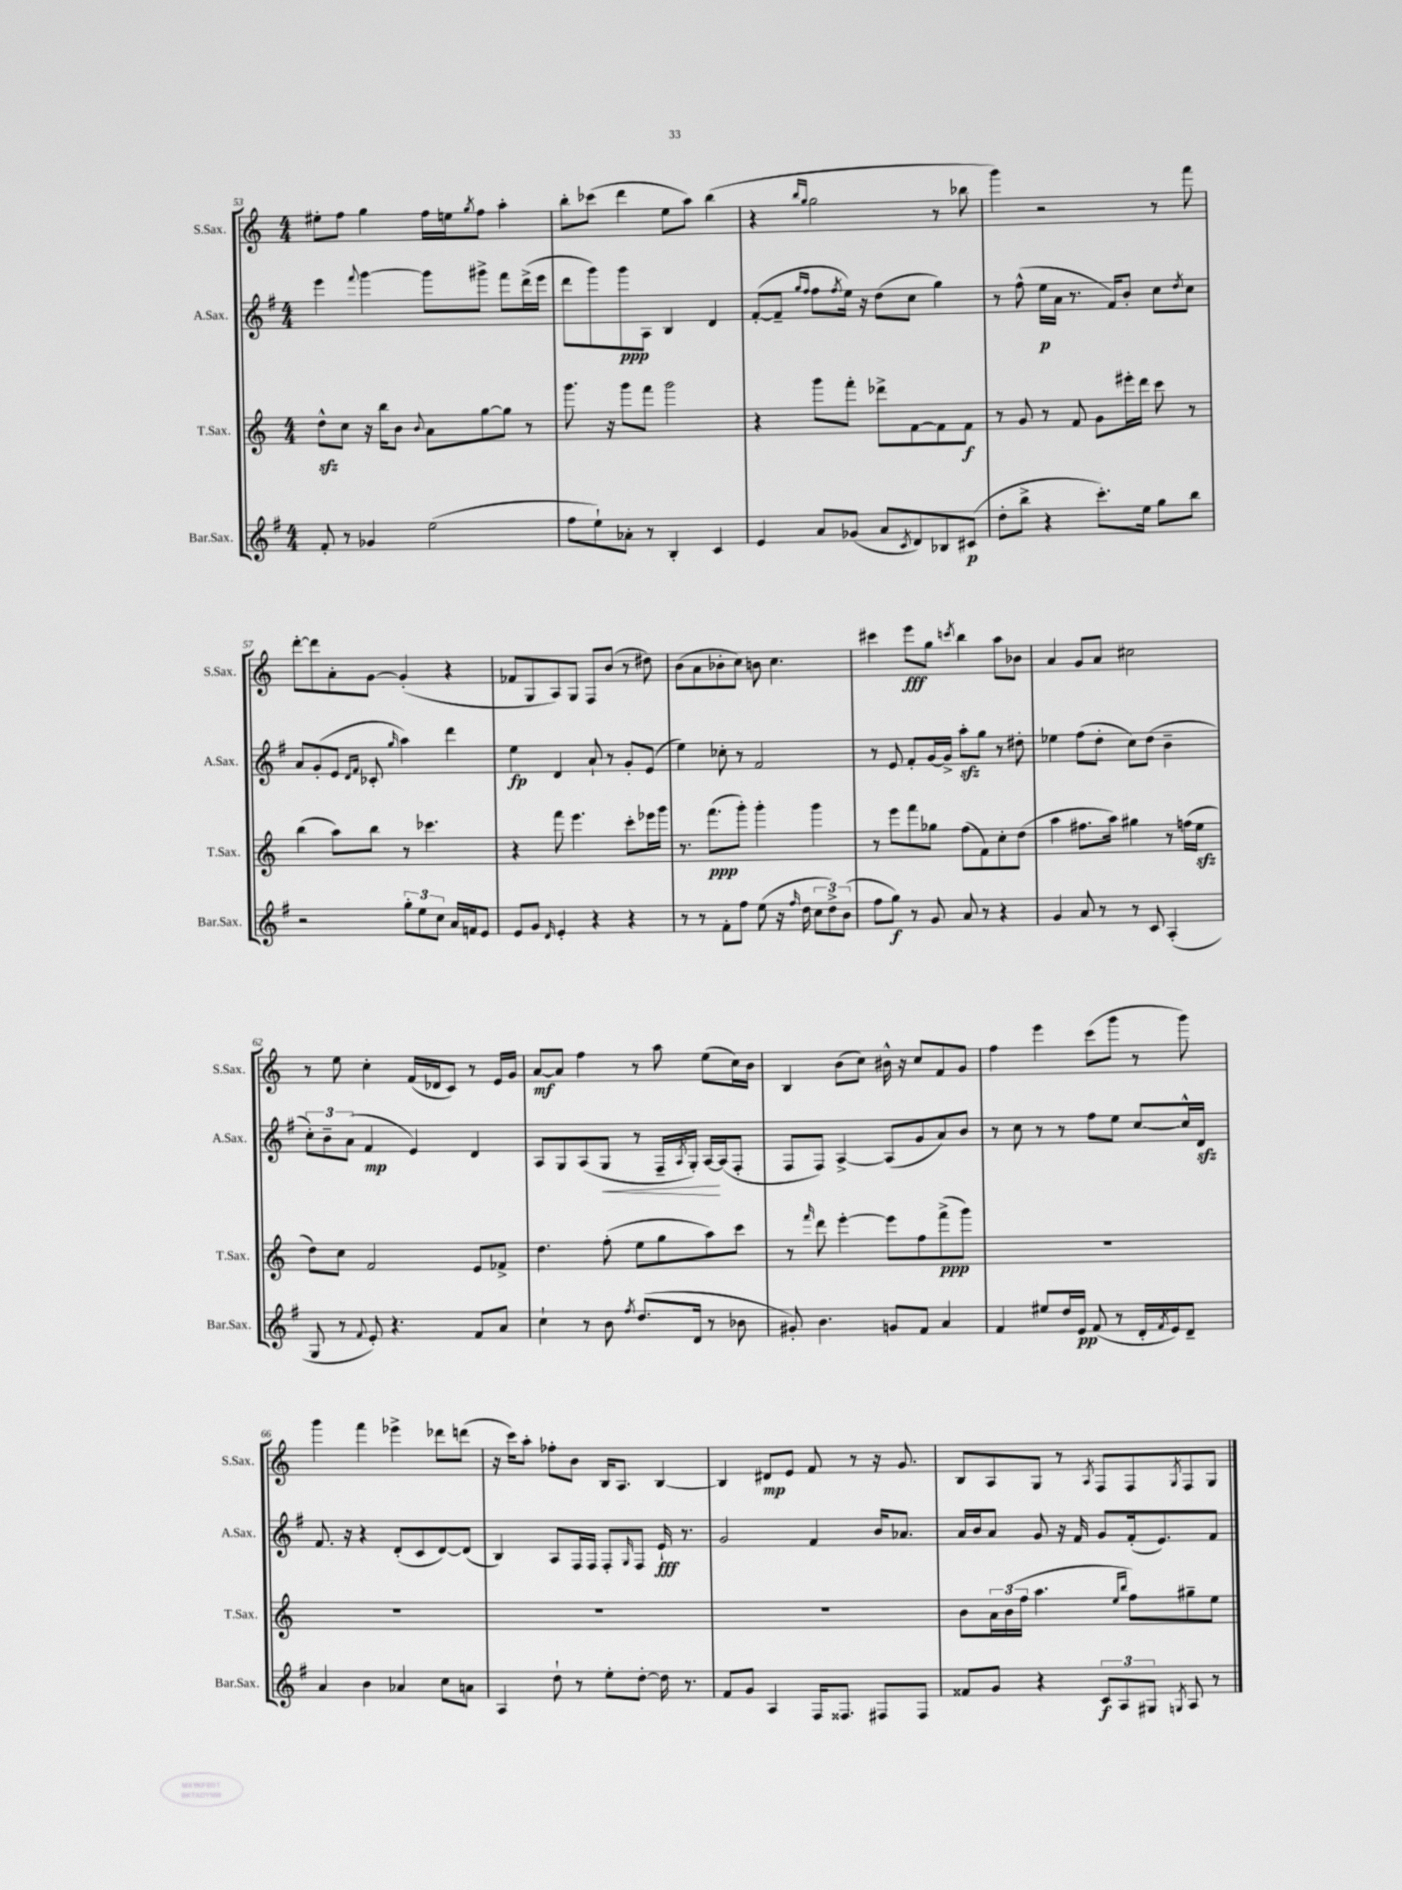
<<
\new StaffGroup <<
\new Staff = "s0" \with { instrumentName = "S.Sax." shortInstrumentName = "S.Sax." } {
    \clef treble \key c \major \numericTimeSignature \time 4/4
    eis''8-. f''8 g''4 f''16 e''16 \acciaccatura { g''8 } f''8 a''4-. |
    b''8-. ces'''8( d'''4 e''8 a''8) b''4( |
    r4 \grace { b''16 g''16 } g''2 r8 bes''8 |
    g'''4) r2 r8 f'''8 |
    d'''8~-. d'''8 a'8-. g'8~ g'4-.( r4 |
    fes'8 g8 a8) g8 f8 b'8( r8 dis''8) |
    b'8( a'8 bes'8-. c''8) b'8 c''4. |
    cis'''4 e'''8\fff g''8 \acciaccatura { c'''8 } b''4 a''8 bes'8 |
    a'4 g'8 a'8 cis''2 |
    r8 e''8 c''4-. f'16( des'16 c'8) r8 e'16 g'16 |
    a'8~\mf a'8 f''4 r8 a''8 e''8( c''16) b'16 |
    b4 b'8( c''8) bis'16-^ r16 c''8 f'8 g'8 |
    f''4 e'''4 c'''8( g'''8 r8 g'''8) |
    g'''4 f'''4 ees'''4-> des'''8 d'''8( |
    r16 c'''16) a''8-. fes''8-. b'8 b16 a8. b4~ |
    b4 dis'8\mp e'8 f'8 r8 r16 g'8. |
    b8 a8 g8 r8 \acciaccatura { a8 } f8 f8 \acciaccatura { g8 } f8 g8 \bar "|." |
}
\new Staff = "s1" \with { instrumentName = "A.Sax." shortInstrumentName = "A.Sax." } {
    \clef treble \key g \major \numericTimeSignature \time 4/4
    e'''4 \appoggiatura { fis'''8 } g'''4~ g'''8 gis'''8-> fis'''8 d'''16->( e'''16 |
    d'''8 g'''8) g'''8\ppp a8 b4 d'4 |
    fis'8~-.( fis'8-- \grace { g''16 fis''16 } fis''8 \acciaccatura { fis''8 } e''16) r16 d''8( c''8 g''4) |
    r8 fis''8-^( e''16\p a'16 r8. fis'16) b'8-. c''8 \acciaccatura { d''8 } c''8 |
    a'8 g'8-.( e'8 \grace { d'16 fis'16 } ces'8-. \grace { g''16 } a''4) d'''4 |
    e''4\fp d'4 a'8-! r8 g'8-. e'8( |
    e''4) ces''8-. r8 fis'2 |
    r8 e'8 fis'8-. g'16~ g'16-> a''8-.\sfz g''8 r8 dis''8-. |
    ees''4 fis''8( d''8-. c''8) d''8( b'4-- |
    \tuplet 3/2 { c''8-.) b'8-- a'8( } fis'4\mp e'4) d'4 |
    a8 g8 a8( g8\< r8 fis16-- \acciaccatura { a8 } g16-.) a16~\! a16( fis8-. |
    fis8 fis8) a4~-> a8( g'8 a'8) b'8 |
    r8 c''8 r8 r8 fis''8 e''8 c''8~ c''16-^ d'16\sfz |
    fis'8. r16 r4 d'8-.( c'8 d'8~) d'8( |
    b4) a8 fis16 fis16 fis8-. \grace { g16 } fis8 e'16-!\fff r8. |
    g'2 fis'4 b'16 aes'8. |
    a'16 b'16 a'8 g'8 r16 fis'16 g'8 fis'16-.( e'8.) fis'8 \bar "|." |
}
\new Staff = "s2" \with { instrumentName = "T.Sax." shortInstrumentName = "T.Sax." } {
    \clef treble \key c \major \numericTimeSignature \time 4/4
    d''8-^\sfz c''8 r16 b''16 b'8 \appoggiatura { b'8 } a'8 g''8~ g''8 r8 |
    g'''8. r16 g'''8 f'''8 g'''2 |
    r4 g'''8 f'''8-. des'''8-> f'8~ f'8 f'8\f |
    r8 g'8 r8 f'8 g'8 eis'''16-. d'''16 c'''8 r8 |
    b''4( a''8) b''8 r8 ces'''4. |
    r4 f'''8 e'''4. c'''8-. ees'''16 g'''16 |
    r8. f'''8.\ppp( g'''8-.) g'''4-. g'''4 |
    r8 e'''8 f'''8 ges''8 f''8( f'8) c''8-. d''8( |
    a''4 fis''8. a''16) gis''4 r8 f''16( e''16\sfz |
    d''8) c''8 f'2 e'8 fes'8-> |
    d''4. f''8-.( e''8 g''8 a''8) c'''8 |
    r8 \grace { f'''16 } d'''8 e'''4~-. e'''8 f''8 f'''8->\ppp( g'''8) |
    R1 |
    R1 |
    R1 |
    R1 |
    b'8 \tuplet 3/2 { a'16 b'16( f''16 } a''4. \grace { e''16 b''16 } f''8) gis''8-- e''8 \bar "|." |
}
\new Staff = "s3" \with { instrumentName = "Bar.Sax." shortInstrumentName = "Bar.Sax." } {
    \clef treble \key g \major \numericTimeSignature \time 4/4
    fis'8-. r8 ges'4 e''2( |
    fis''8 e''8-!) aes'8-. r8 b4-. c'4 |
    e'4 a'8 ges'8( a'8 \acciaccatura { c'8 } d'8) bes8 cis'8\p( |
    d''8-. b''8-> r4 c'''8.-.) e''16 g''8 b''8 |
    r2 \tuplet 3/2 { g''8-. e''8 c''8 } a'16 f'16 e'8 |
    e'8 g'8 \grace { d'16 } e'4-. r4 r4 |
    r8 r8 fis'8-. fis''8 e''8( r16 \grace { fis''16 } d''16 \tuplet 3/2 { c''8 d''8->) b'8( } |
    fis''8 g''8\f) r8 g'8 a'8 r8 r4 |
    g'4 a'8 r8 r8 c'8 a4-.( |
    g8 r8 \appoggiatura { fis'8 } e'8-.) r4. fis'8 a'8 |
    c''4-! r8 b'8 \acciaccatura { fis''8 } d''8.( d'16 r8 bes'8 |
    gis'8-.) b'4. g'8 fis'8 a'4 |
    fis'4 eis''8 d''16 e'16\pp fis'8( r8 d'16-. \acciaccatura { fis'8 } e'16) d'8-- |
    a'4 b'4 aes'4 c''8 a'8 |
    a4 d''8-! r8 e''8-. d''8~-. d''16 r8. |
    fis'8 g'8 a4 fis16 fisis8. fis8 fis8 |
    fisis'8 g'8 r4 \tuplet 3/2 { c'8\f a8 gis8 } \acciaccatura { g8 } a8 r8 \bar "|." |
}
>>
>>
\layout { \context { \Score currentBarNumber = #53 } }
